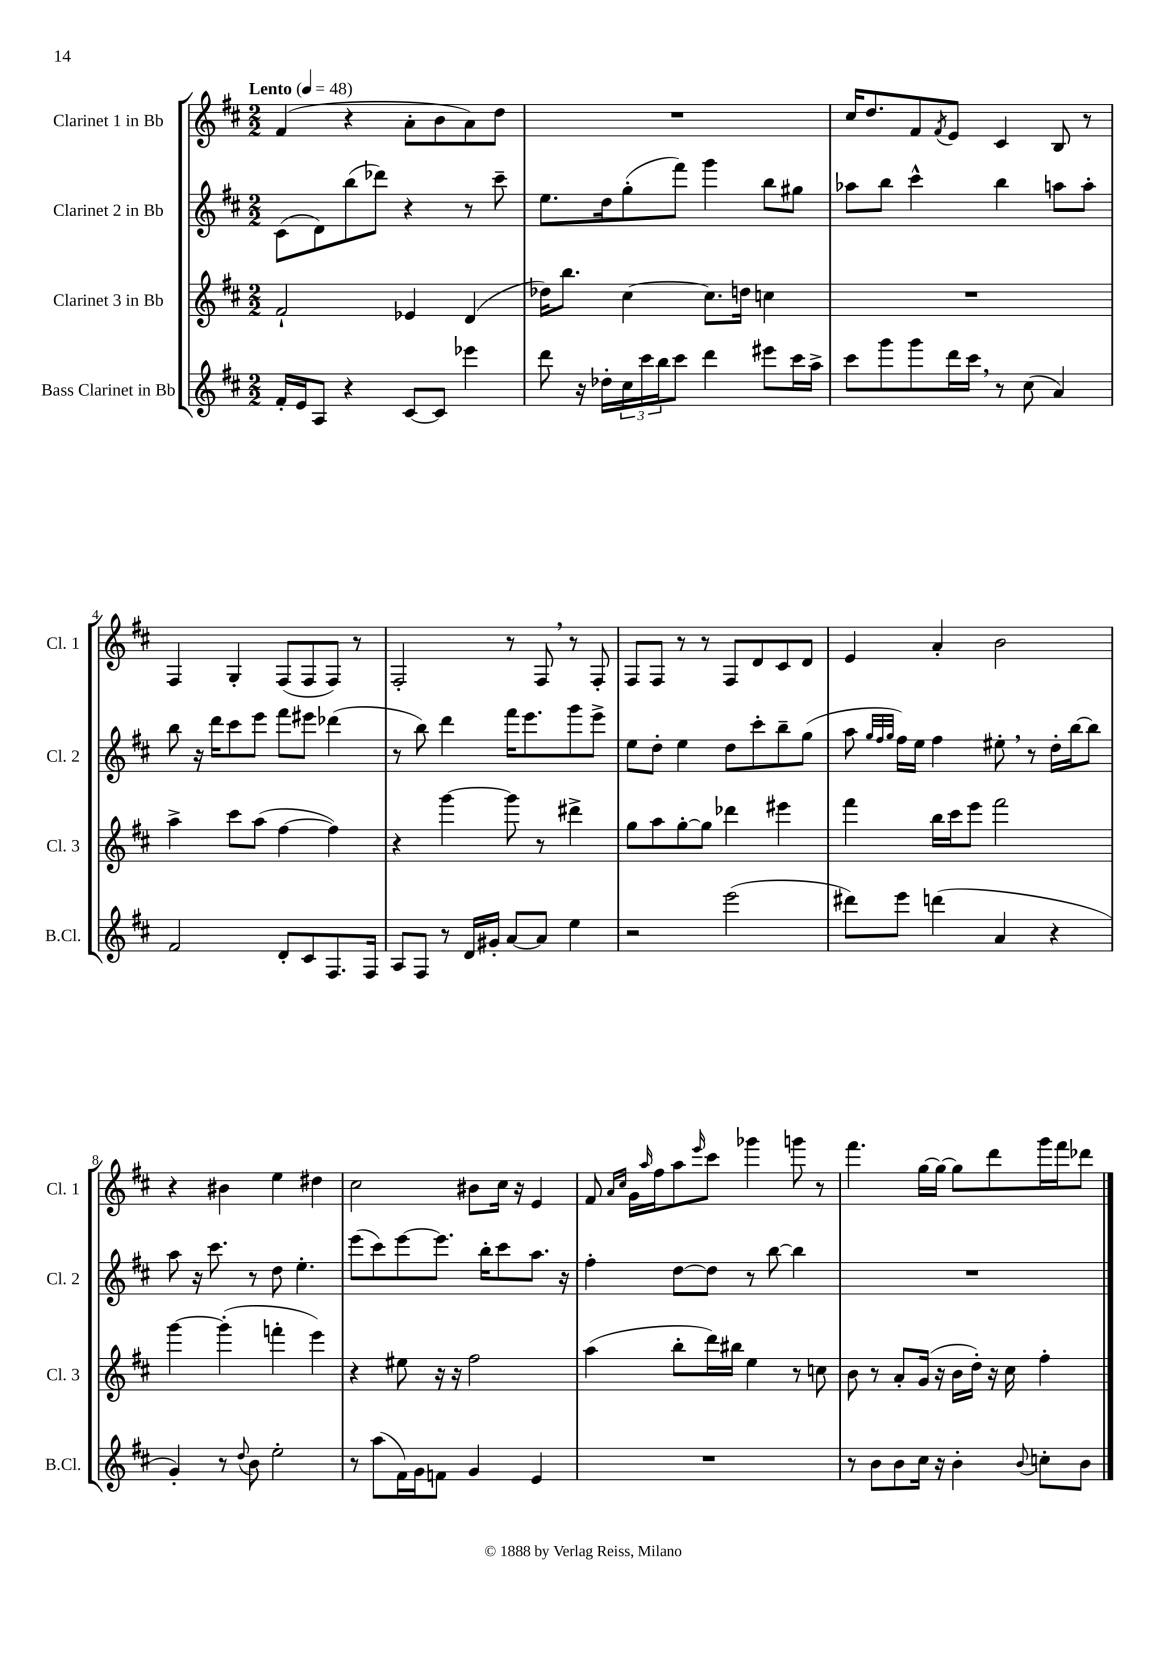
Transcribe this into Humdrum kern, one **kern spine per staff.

**kern	**kern	**kern	**kern
*staff4	*staff3	*staff2	*staff1
*clefG2	*clefG2	*clefG2	*clefG2
*k[f#c#]	*k[f#c#]	*k[f#c#]	*k[f#c#]
*M2/2	*M2/2	*M2/2	*M2/2
*MM48	*MM48	*MM48	*MM48
16f#'	2f#`	(8c#	(4f#
16e	.	.	.
8A	.	8d)	.
4r	.	(8bb	4r
.	.	8ddd-)	.
[8c#	4e-	4r	8a'
8c#]	.	.	8b
4eee-	(4d	8r	8a)
.	.	8ccc#~	8dd
=	=	=	=
8ddd	16dd-)	8.ee	1r
.	8.bb	.	.
16r	.	.	.
16dd-'	.	16dd	.
24cc#	[4cc#	(8gg'	.
24ccc#	.	.	.
24bb	.	.	.
8ccc#	.	8fff#)	.
4ddd	8.cc#]	4ggg	.
.	16dd	.	.
8eee#	4cc	8bb	.
16ccc#	.	8gg#	.
16aa^	.	.	.
=	=	=	=
8ccc#	1r	8aa-	16cc#
.	.	.	8.dd
8ggg	.	8bb	.
8ggg	.	4ccc#^^	8f#
.	.	.	8qf#
16ddd	.	.	8e
16ccc#	.	.	.
8r	.	4bb	4c#
(8cc#	.	.	.
4a)	.	8aa	8B
.	.	8aa'	8r
=	=	=	=
2f#	4aa^	8bb	4F#
.	.	16r	.
.	.	16ddd	.
.	8ccc#	8ccc#	4G'
.	(8aa	8eee	.
8d'	[4ff#	8fff#	(8F#
8c#	.	8eee#	8F#
8.F#	4ff#])	(4ddd-	8F#)
.	.	.	8r
16F#	.	.	.
=	=	=	=
8A	4r	8r	2F#'
8F#	.	8bb)	.
8r	[4ggg	4ddd	.
16d	.	.	.
16g#'	.	.	.
[8a	8ggg]	16fff#	8r
.	.	8.eee	.
8a]	8r	.	8F#
4ee	4ddd#^	8ggg	8r
.	.	8eee^	8F#'
=	=	=	=
2r	8gg	8ee	8F#
.	8aa	8dd'	8F#
.	[8gg'	4ee	8r
.	8gg]	.	8r
(2eee	4ddd-	8dd	8F#
.	.	8ccc#'	8d
.	4eee#	8bb~	8c#
.	.	(8gg	8d
=	=	=	=
8ddd#)	4fff#	8aa	4e
.	.	32qqgg	.
.	.	32qqff#	.
.	.	32qqgg	.
8eee	.	16ff#)	.
.	.	16ee	.
(4ddd	16bb	4ff#	4a'
.	16ccc#	.	.
.	8eee	.	.
4a	2fff#	8ee#'	2b
.	.	8r	.
4r	.	16dd'	.
.	.	[16bb	.
.	.	8bb]	.
=	=	=	=
4g')	[4ggg	8aa	4r
.	.	16r	.
.	.	8.ccc#	.
8r	(4ggg']	.	4b#
8qqdd	.	.	.
8b	.	8r	.
2ee'	4fff'	8dd	4ee
.	.	4.ee'	.
.	4eee)	.	4dd#
=	=	=	=
8r	4r	(8eee	2cc#
(8aa	.	8ccc#)	.
16f#)	8ee#	[8eee	.
16g	.	.	.
8f	16r	8.eee]	.
.	16r	.	.
4g	2ff#	.	8b#
.	.	16bb'	.
.	.	8ccc#	16cc#
.	.	.	16r
4e	.	8.aa	4e
.	.	16r	.
=	=	=	=
1r	(4aa	4ff#'	8f#
.	.	.	16qqa
.	.	.	16qqcc#
.	.	.	16g
.	.	.	16qqaa
.	.	.	16ff#
.	8bb'	[8dd	8aa
.	.	.	16qqeee
.	16ddd)	8dd]	8ccc#
.	16bb#	.	.
.	4ee	8r	4ggg-
.	.	[8bb	.
.	8r	4bb]	8ggg
.	8cc	.	8r
=	=	=	=
8r	8b	1r	4.fff#
8b	8r	.	.
8b	8a'	.	.
16cc#	(16g	.	[16gg
16r	16r	.	16gg_
4b'	16b	.	8gg]
.	16dd')	.	.
.	16r	.	8ddd
.	16cc#	.	.
8qqb	.	.	.
8cc'	4ff#'	.	16ggg
.	.	.	16fff#
8b	.	.	8ddd-
==	==	==	==
*-	*-	*-	*-
